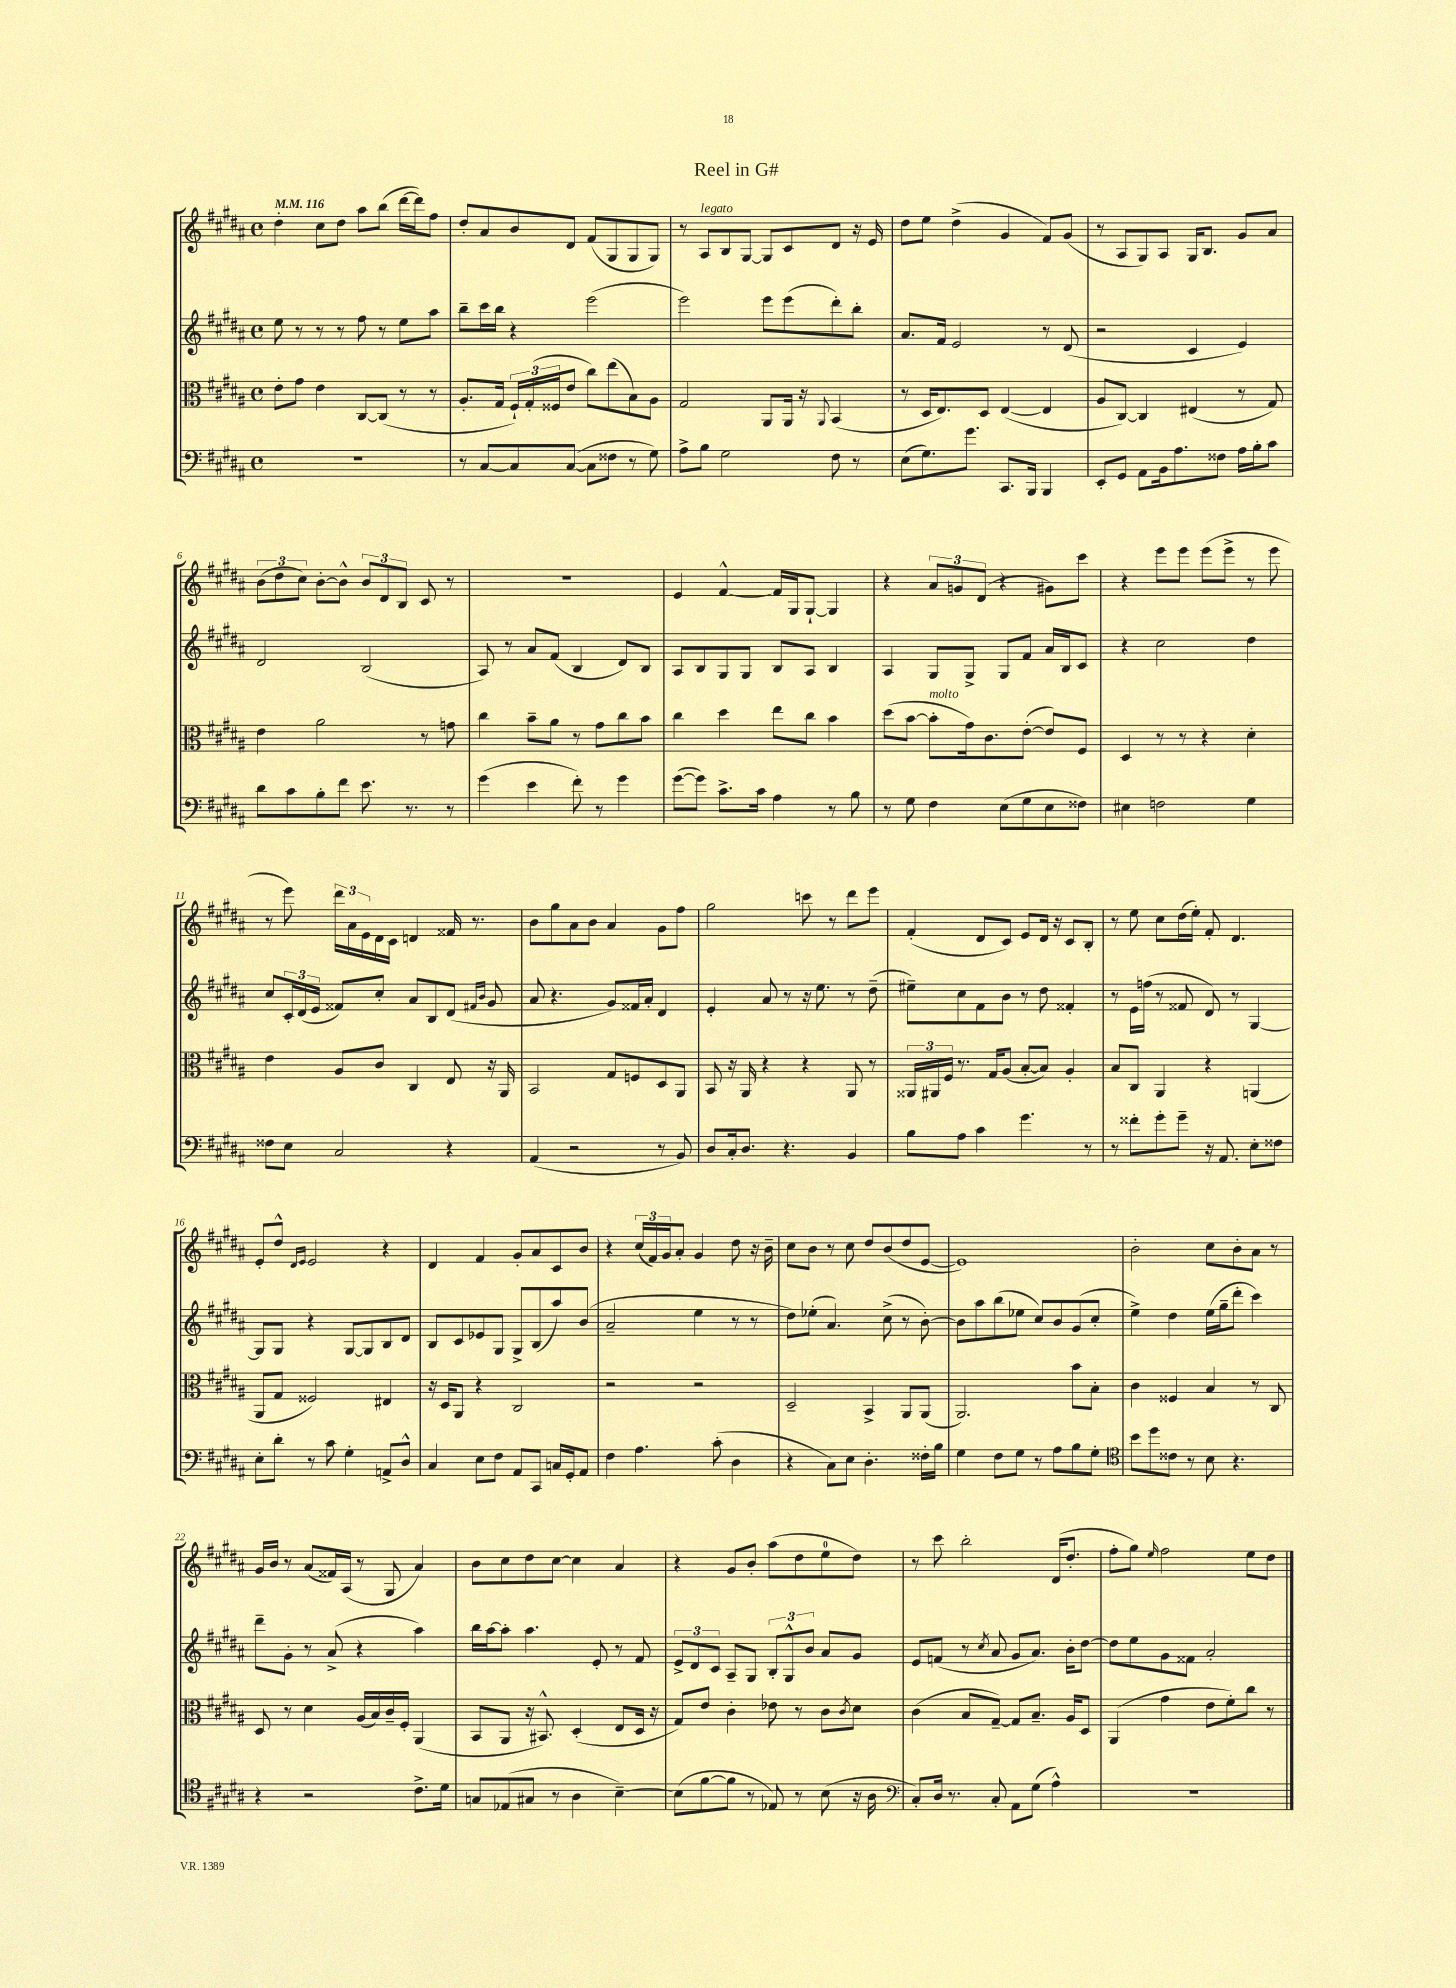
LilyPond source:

\header { title = "Reel in G#" }
<<
\new StaffGroup <<
\new Staff = "s0" {
    \clef treble \key b \major \defaultTimeSignature \time 4/4 \tempo 4 = 116
    dis''4-. cis''8 dis''8 ais''8 b''8( dis'''16~ dis'''16) fis''8 |
    dis''8-. ais'8 b'8 dis'8 fis'8( gis8 gis8 gis8) |
    r8 ais8^\markup { \italic "legato" } b8 gis8~ gis8 cis'8 dis'8 r16 e'16 |
    dis''8 e''8 dis''4->( gis'4 fis'8) gis'8( |
    r8 ais8 gis8) ais8 gis16 b8. gis'8 ais'8 |
    \tuplet 3/2 { b'8( dis''8 cis''8) } b'8~-. b'8-^ \tuplet 3/2 { b'8 dis'8 b8 } cis'8 r8 |
    R1 |
    e'4 fis'4~-^ fis'16 gis16 gis8~-! gis4 |
    r4 \tuplet 3/2 { ais'8 g'8 dis'8( } r4 gis'8) cis'''8 |
    r4 e'''8 e'''8 e'''8( e'''8-> r8 e'''8 |
    r8 e'''8) \tuplet 3/2 { dis'''16 ais'16 e'16 } dis'16 cis'16 d'4 fisis'16 r8. |
    b'8 gis''8 ais'8 b'8 ais'4 gis'8 fis''8 |
    gis''2 c'''8 r8 dis'''8 e'''8 |
    fis'4-.( dis'8 cis'8) e'8 dis'16 r16 cis'8 b8-. |
    r8 e''8 cis''8 dis''16( e''16-.) fis'8-. dis'4. |
    e'8-. dis''8-^ \grace { dis'16 e'16 } e'2 r4 |
    dis'4 fis'4 gis'8-. ais'8 cis'8 b'8 |
    r4 \tuplet 3/2 { cis''16( fis'16) gis'16 } ais'8-. gis'4 dis''8 r16 b'16-- |
    cis''8 b'8 r8 cis''8 dis''8 b'8( dis''8 e'8~ |
    e'1) |
    b'2-. cis''8 b'8-. ais'8 r8 |
    gis'16 b'16 r8 ais'8( fisis'16) ais16( r8 gis8 ais'4) |
    b'8 cis''8 dis''8 cis''8~ cis''4 ais'4 |
    r4 gis'8 b'8-. ais''8( dis''8 e''8-0 dis''8) |
    r8 cis'''8 b''2-. dis'16( dis''8.-. |
    fis''8-. gis''8) \grace { e''16 } fis''2 e''8 dis''8 \bar "|." |
}
\new Staff = "s1" {
    \clef treble \key b \major \defaultTimeSignature \time 4/4
    e''8 r8 r8 r8 fis''8 r8 e''8 ais''8 |
    b''8-- cis'''16 b''16 r4 e'''2( |
    e'''2) e'''8 e'''8( dis'''8-.) b''8-. |
    ais'8. fis'16 e'2 r8 dis'8( |
    r2 cis'4 e'4) |
    dis'2 b2( |
    ais8) r8 ais'8 fis'8( b4 dis'8) b8 |
    ais8 b8 gis8 gis8 b8 ais8 b4 |
    ais4 gis8 gis8-> gis8 fis'8 ais'16 b16 cis'8 |
    r4 cis''2 dis''4 |
    cis''8 \tuplet 3/2 { cis'16-. dis'16( e'16 } fisis'8) cis''8-. ais'8 b8 dis'8( \grace { fis'16 b'16 } gis'8 |
    ais'8 r4. gis'8) fisis'16 ais'16-. dis'4 |
    e'4-. ais'8 r8 r16 e''8. r8 dis''8--( |
    eis''8--) cis''8 fis'8 b'8 r8 dis''8 fisis'4-. |
    r8 e'16 f''16( r8 fisis'8 dis'8) r8 gis4~ |
    gis8 gis8 r4 gis8~ gis8 b8 dis'8 |
    b8 cis'8 ees'8 gis8 gis8-> b8( ais''8) b'8( |
    ais'2-- e''4 r8 r8 |
    dis''8) ees''8-.( ais'4.) cis''8->( r8 b'8~-.) |
    b'8 ais''8 b''8( ees''8 cis''8) b'8 gis'8( cis''8-. |
    e''4->) dis''4 e''16( gis''16-- dis'''8-. cis'''4) |
    dis'''8-- gis'8-. r8 ais'8->( r4 ais''4) |
    b''16 ais''16~ ais''8-. ais''4. e'8-. r8 fis'8 |
    \tuplet 3/2 { e'8-> dis'8 cis'8 } ais8-- gis8 \tuplet 3/2 { b8-. gis8-^ b'8 } ais'8 gis'8 |
    e'8 f'8( r8 \acciaccatura { cis''8 } ais'8 gis'8 ais'8.) b'16-. dis''8~ |
    dis''8 e''8 gis'8 fisis'8 ais'2-. \bar "|." |
}
\new Staff = "s2" {
    \clef alto \key b \major \defaultTimeSignature \time 4/4
    e'8-. gis'8 e'4 cis8~ cis8( r8 r8 |
    ais8.-. gis16 \tuplet 3/2 { fis16-!) gis16-.( fisis16 } e'8 cis''8) e''8( b8) ais8 |
    gis2 ais,8 ais,16 r16 \appoggiatura { ais,8 } b,4( |
    r8 dis16 e8.) dis8 e4~( e4 |
    ais8 cis8~) cis4 eis4( r8 gis8) |
    e'4 ais'2 r8 g'8 |
    cis''4 b'8-- ais'8 r8 gis'8 cis''8 b'8 |
    cis''4 dis''4 e''8 cis''8 b'4 |
    dis''8( b'8~ b'8-.^\markup { \italic "molto" } gis'16) cis'8. e'8~-.( e'8) fis8 |
    dis4 r8 r8 r4 dis'4-. |
    e'4 ais8 cis'8 cis4 e8 r16 ais,16 |
    b,2 gis8 f8 dis8 ais,8 |
    b,8 r16 ais,16 r4 r4 ais,8 r8 |
    \tuplet 3/2 { aisis,16 ais,16 fis16 } r8. gis16 ais8( b8~-. b8) ais4-. |
    b8 cis8 ais,4 r4 a,4( |
    ais,8 gis8 fisis2) eis4 |
    r16 dis16 ais,8 r4 cis2 |
    r2 r2 |
    dis2-- b,4-> ais,8 ais,8( |
    ais,2.) b'8 b8-. |
    cis'4 fisis4 b4 r8 cis8 |
    dis8 r8 dis'4 ais16( b16) cis'16-- fis16-. ais,4( |
    b,8 ais,8 r16 bis,8.-^) dis4-.( e8 dis16 r16 |
    gis8) e'8 cis'4-. ees'8 r8 cis'8 \acciaccatura { cis'8 } dis'8 |
    cis'4( b8 gis8~--) gis8 b8.-- ais16 dis8 |
    ais,4( gis'4 e'8 fis'8-.) cis''8 r8 \bar "|." |
}
\new Staff = "s3" {
    \clef bass \key b \major \defaultTimeSignature \time 4/4
    R1 |
    r8 cis8~ cis8 cis8~( cis8 fisis8 r8 gis8) |
    ais8-> b8 gis2 fis8 r8 |
    e8( gis8.) gis'8. cis,8. b,,16 b,,4 |
    e,8-. gis,8 ais,8 b,16 ais8. fisis8 ais16 b16-. cis'8 |
    dis'8 cis'8 b8-. fis'8 e'8. r8. r8 |
    gis'4( e'4 fis'8-.) r8 gis'4 |
    gis'8~( gis'8) cis'8.-> cis'16 ais4 r8 b8 |
    r8 gis8 fis4 e8( gis8 e8 fisis8) |
    eis4 f2 gis4 |
    fisis8 e8 cis2 r4 |
    ais,4( r2 r8 b,8) |
    dis8 cis16-. dis8. r4. b,4 |
    b8 ais8 cis'4 gis'4. r8 |
    r8 fisis'8-. gis'8-. gis'8-- r16 ais,8. e8-. fisis8 |
    e8-. dis'8-. r8 cis'8 gis4-. a,8-> dis8-^ |
    cis4 e8 fis8 ais,8 cis,8 c16 gis,16-. ais,8 |
    fis4 ais4. cis'8-.( dis4 |
    r4 cis8) e8 dis4.-. fisis16-. b16 |
    gis4 fis8 gis8 r8 ais8 b8 gis8-. |
    \clef tenor b'8 dis''8 cisis'8 r8 b8 r4. |
    r4 r2 cis'8.-> dis'16 |
    g8 ees8( gis8 r8 ais4 b4~--) |
    b8( fis'8~ fis'8 r8 ees8) r8 b8( r16 ais16 |
    \clef bass cis8-.) dis16 r8. cis8-. ais,8 gis8( ais4-^) |
    R1 \bar "|." |
}
>>
>>
